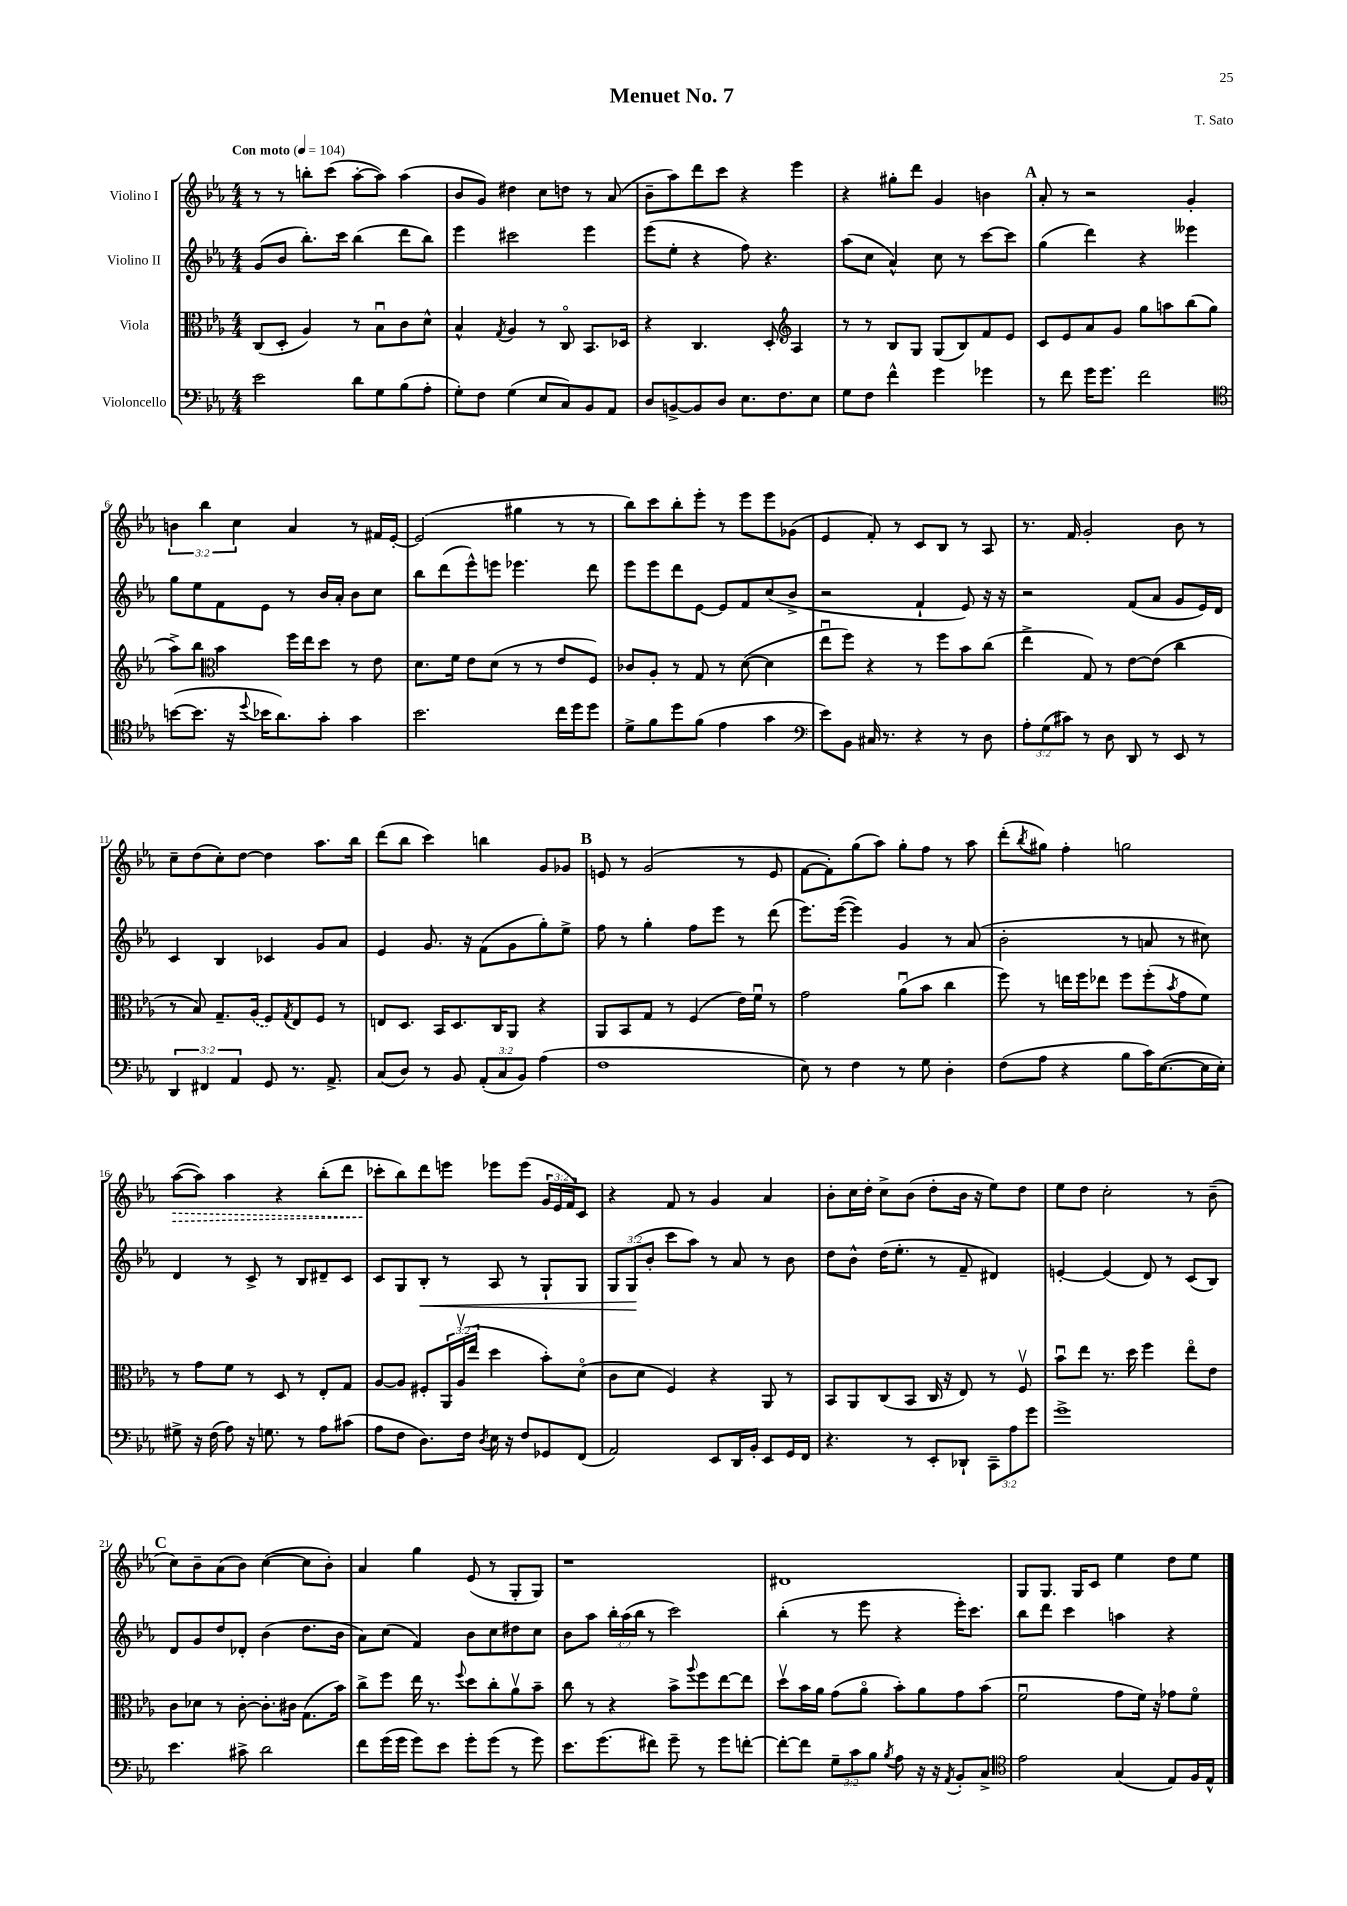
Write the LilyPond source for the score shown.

\header { title = "Menuet No. 7" composer = "T. Sato" }
<<
\new StaffGroup <<
\new Staff = "s0" \with { instrumentName = "Violino I" } {
    \clef treble \key ees \major \numericTimeSignature \time 4/4 \override Staff.TupletNumber.text = #tuplet-number::calc-fraction-text \tempo "Con moto" 4 = 104
    r8 r8 b''8-. c'''8( aes''8~-. aes''8) aes''4( |
    bes'8 g'8) dis''4 c''8 d''8 r8 aes'8( |
    bes'8-- aes''8) d'''8 c'''8 r4 ees'''4 |
    r4 gis''8-. d'''8 g'4 b'4 |
    \mark \markup { \bold "A" } aes'8-. r8 r2 g'4-. |
    \tuplet 3/2 { b'4 bes''4 c''4 } aes'4 r8 fis'16 ees'16~-. |
    ees'2( gis''4 r8 r8 |
    bes''8) c'''8 bes''8-. ees'''8-. r8 ees'''8 ees'''8 ges'8( |
    ees'4 f'8-.) r8 c'8 bes8 r8 aes8 |
    r8. f'16 g'2-. bes'8 r8 |
    c''8-- d''8( c''8-.) d''8~ d''4 aes''8. bes''16 |
    d'''8( bes''8 c'''4) b''4 g'8 ges'8 |
    \mark \markup { \bold "B" } e'8 r8 g'2( r8 e'8 |
    f'8~ f'8-.) g''8( aes''8) g''8-. f''8 r8 aes''8 |
    d'''8-.( \acciaccatura { bes''8 } gis''8) f''4-. g''2 |
    \once \override Hairpin.style = #'dashed-line aes''8~\>( aes''8) aes''4 r4 bes''8-.( d'''8 |
    ces'''8-.\! bes''8) d'''8 e'''8 ees'''8 ees'''8( \tuplet 3/2 { g'16 ees'16 f'16) } c'8 |
    r4 f'8 r8 g'4 aes'4 |
    bes'8-. c''16 d''16-. c''8-> bes'8( d''8-. bes'16 r16 ees''8) d''8 |
    ees''8 d''8 c''2-. r8 bes'8--( |
    \mark \markup { \bold "C" } c''8) bes'8-- aes'8( bes'8) c''4~( c''8 bes'8-.) |
    aes'4 g''4 ees'8( r8 g8-. g8) |
    r1 |
    dis'1 |
    g8 g8. g16 c'8 ees''4 d''8 ees''8 \bar "|." |
}
\new Staff = "s1" \with { instrumentName = "Violino II" } {
    \clef treble \key ees \major \numericTimeSignature \time 4/4 \override Staff.TupletNumber.text = #tuplet-number::calc-fraction-text
    g'8( bes'8 bes''8.-.) c'''16 bes''4( d'''8 bes''8) |
    ees'''4 cis'''2 ees'''4 |
    ees'''8( ees''8-. r4 f''8) r4. |
    aes''8( c''8 aes'4-^) c''8 r8 c'''8~ c'''8 |
    \mark \markup { \bold "A" } g''4( d'''4) r4 eeses'''4 |
    g''8 ees''8 f'8 ees'8 r8 bes'16 aes'16-. bes'8 c''8 |
    bes''8 d'''8( ees'''8-^) e'''8 ees'''4. d'''8 |
    ees'''8 ees'''8 d'''8 ees'8~ ees'8 f'8 c''8( bes'8-> |
    r2 f'4-! ees'8) r16 r16 |
    r2 f'8( aes'8 g'8 ees'16) d'16 |
    c'4 bes4 ces'4 g'8 aes'8 |
    ees'4 g'8. r16 f'8( g'8 g''8-.) ees''8-> |
    \mark \markup { \bold "B" } f''8 r8 g''4-. f''8 ees'''8 r8 d'''8( |
    ees'''8.) ees'''16~( ees'''4) g'4 r8 aes'8( |
    bes'2-. r8 a'8 r8 cis''8) |
    d'4 r8 c'8-> r8 bes8 dis'8-- c'8 |
    c'8 g8 bes8-.\< r8 aes8 r8 g8-! g8 |
    \tuplet 3/2 { g8 g8\!( bes'8-. } c'''8 aes''8) r8 aes'8 r8 bes'8 |
    d''8 bes'8-^ d''16( ees''8.-. r8 f'8-- dis'4) |
    e'4~-. e'4( d'8) r8 c'8( bes8) |
    \mark \markup { \bold "C" } d'8 g'8 d''8 des'8-. bes'4( d''8. bes'16 |
    aes'8) c''8( f'4) bes'8 c''8 dis''8 c''8 |
    bes'8 aes''8 \tuplet 3/2 { bes''16-. aes''16( bes''16 } r8 c'''2) |
    bes''4-.( r8 ees'''8 r4 ees'''16-.) c'''8. |
    bes''8 d'''8 c'''4 a''4 r4 \bar "|." |
}
\new Staff = "s2" \with { instrumentName = "Viola" } {
    \clef alto \key ees \major \numericTimeSignature \time 4/4 \override Staff.TupletNumber.text = #tuplet-number::calc-fraction-text
    c8( d8-. aes4) r8 bes8\downbow c'8 d'8-^ |
    bes4-^ \acciaccatura { g8 } aes4 r8 c8\flageolet bes,8. des16 |
    r4 c4. d8-. \clef treble aes4 |
    r8 r8 bes8 g8 g8( bes8) f'8 ees'8 |
    \mark \markup { \bold "A" } c'8 ees'8 aes'8 g'8 g''8 a''8 bes''8( g''8 |
    aes''8->) bes''8 \clef alto bes'4 f''16 ees''16 d''8 r8 ees'8 |
    d'8. f'16 ees'8 d'8( r8 r8 ees'8 f8) |
    ces'8 aes8-. r8 g8 r8 d'8~( d'4 |
    ees''8\downbow f''8) r4 r8 f''8 bes'8 c''8( |
    ees''4-> g8) r8 ees'8~ ees'8( c''4 |
    r8 bes8) g8.-- \once \slurDashed aes16( f8) \acciaccatura { g8 } ees8 f8 r8 |
    e8 d8. bes,16 d8. c16 aes,8 r4 |
    \mark \markup { \bold "B" } aes,8 bes,8 g8 r8 f4( ees'16) f'16\downbow r8 |
    g'2 aes'8\downbow( bes'8 c''4 |
    f''8) r8 e''16 f''16 ees''8 f''8 f''8-.( \acciaccatura { bes'8 } g'8 f'8) |
    r8 g'8 f'8 r8 d8 r8 ees8-. g8 |
    aes8~ aes8 fis8-. \tuplet 3/2 { aes,16 aes16\upbow( ees''16 } d''4 bes'8-.) d'8\flageolet( |
    c'8 d'8 f4) r4 aes,8 r8 |
    bes,8 aes,8 c8( bes,8 c16 r16 ees8) r8 f8\upbow |
    bes'8\downbow ees''8 r8. d''16 f''4 ees''8\flageolet ees'8 |
    \mark \markup { \bold "C" } c'8 des'8 r8 c'8~-. c'8.-. cis'16 g8.( bes'16) |
    c''8-> f''8 ees''16 r8. \appoggiatura { f''8 } d''8 c''8-. aes'8\upbow bes'8-- |
    c''8 r8 r4 bes'8-> \appoggiatura { aes''8 } f''8 ees''8~ ees''8 |
    d''8\upbow bes'16 aes'16 g'8( aes'8\flageolet bes'8-.) aes'8 g'8 bes'8( |
    f'2\downbow g'8 f'16) r16 ges'8 f'8\flageolet \bar "|." |
}
\new Staff = "s3" \with { instrumentName = "Violoncello" } {
    \clef bass \key ees \major \numericTimeSignature \time 4/4 \override Staff.TupletNumber.text = #tuplet-number::calc-fraction-text
    ees'2 d'8 g8 bes8( aes8-. |
    g8-.) f8 g4( ees8 c8) bes,8 aes,8 |
    d8 b,8~-> b,8 d8 ees8. f8. ees8 |
    g8 f8 f'4-^ g'4 ges'4 |
    \mark \markup { \bold "A" } r8 f'8 g'16 g'8. f'2 |
    \clef tenor b'8~( b'8. r16 \appoggiatura { d''8 } bes'16 aes'8.) g'8-. g'4 |
    bes'2. c''16 d''16 d''8 |
    d'8-> f'8 d''8 f'8( ees'4 g'4 |
    \clef bass ees'8) bes,8 cis16 r8. r4 r8 d8 |
    \tuplet 3/2 { aes8-. g8( cis'8) } r8 d8 d,8 r8 ees,8 r8 |
    \tuplet 3/2 { d,4 fis,4 aes,4 } g,8 r8. aes,8.-> |
    c8( d8) r8 bes,8 \tuplet 3/2 { aes,8-.( c8 bes,8) } aes4( |
    \mark \markup { \bold "B" } f1 |
    ees8) r8 f4 r8 g8 d4-. |
    f8( aes8 r4 bes8 c'16) ees8.~( ees16 ees16-.) |
    gis8-> r16 f16( aes8) r16 g8. r8 aes8 cis'8( |
    aes8 f8 d8.) f16 \acciaccatura { d8 } ees16 r16 f8 ges,8 f,8( |
    aes,2) ees,8 d,16 bes,16-. ees,8 g,16 f,16 |
    r4. r8 ees,8-. des,8-! \tuplet 3/2 { c,8-- aes8 g'8 } |
    g'1-> |
    \mark \markup { \bold "C" } ees'4. cis'8-> d'2 |
    f'8 g'16( g'16 g'8) ees'8 g'8-. g'8( r8 g'8) |
    ees'8. g'8.( fis'8) g'8-- r8 g'8 f'8~-. |
    f'8~-. f'8 \tuplet 3/2 { g8-- c'8 bes8 } \acciaccatura { bes8 } aes8 r16 r16 \acciaccatura { aes,8 } bes,8-. c8-> |
    \clef tenor ees'2 g4( ees8) f16 ees16-^ \bar "|." |
}
>>
>>
